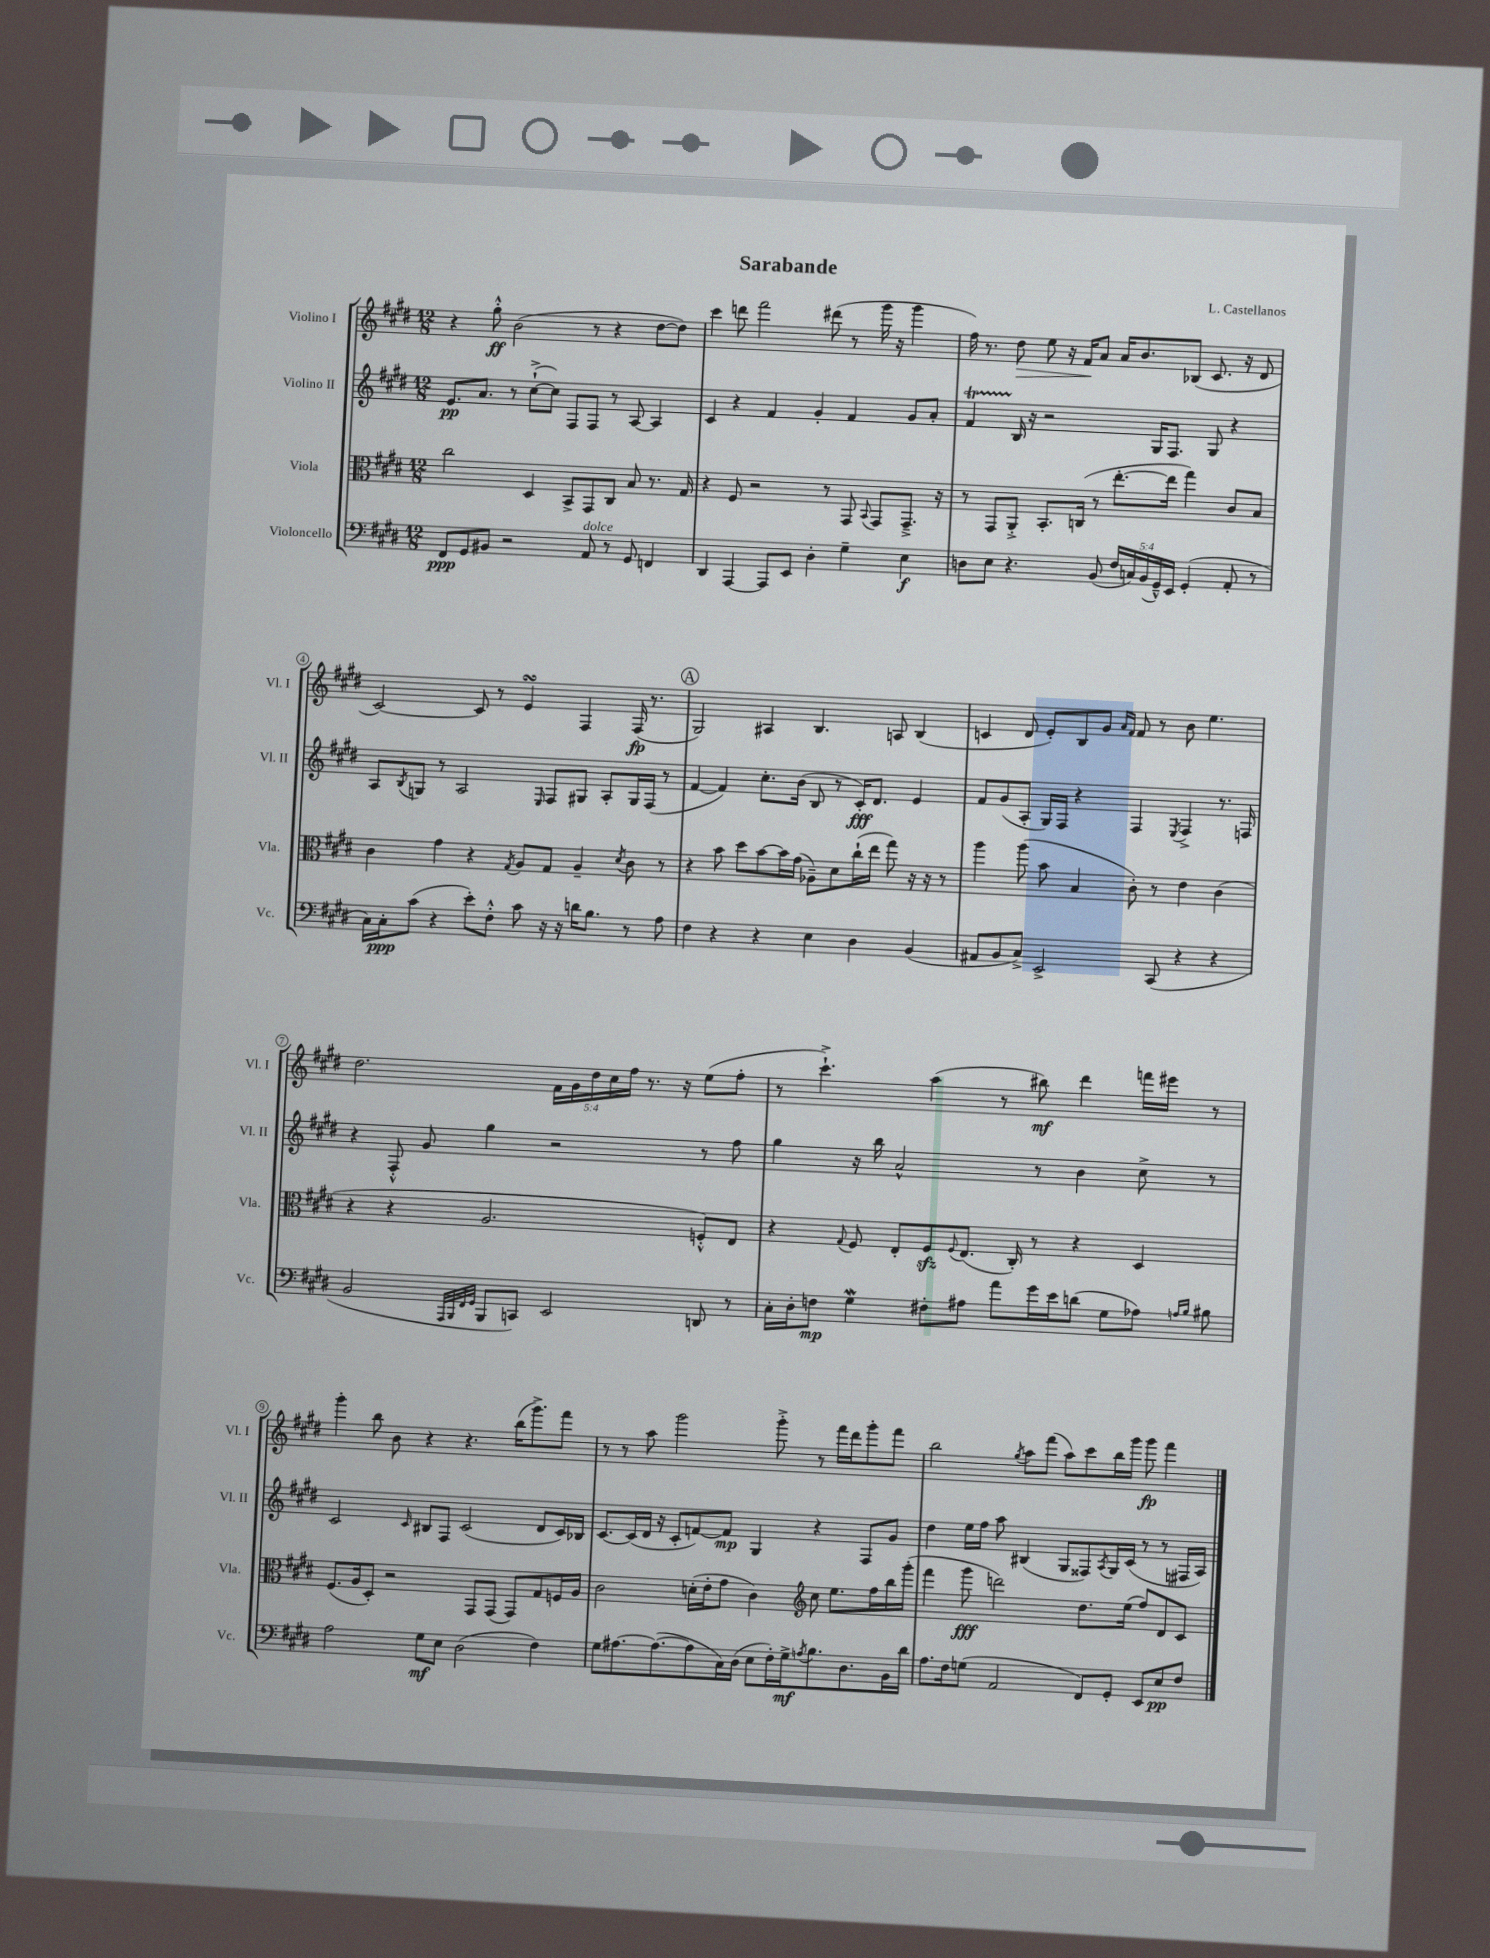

**kern	**dynam	**kern	**dynam	**kern	**dynam	**kern	**dynam
*part4	*part4	*part3	*part3	*part2	*part2	*part1	*part1
*staff4	*staff4	*staff3	*staff3	*staff2	*staff2	*staff1	*staff1
*I"Violoncello	*	*I"Viola	*	*I"Violino II	*	*I"Violino I	*
*I'Vc.	*	*I'Vla.	*	*I'Vl. II	*	*I'Vl. I	*
*clefF4	*	*clefC3	*	*clefG2	*	*clefG2	*
*k[f#c#g#d#]	*	*k[f#c#g#d#]	*	*k[f#c#g#d#]	*	*k[f#c#g#d#]	*
*M12/8	*	*M12/8	*	*M12/8	*	*M12/8	*
=1	=1	=1	=1	=1	=1	=1	=1
8FF#/L	ppp	2cc#\	.	8.e/L	pp	4r	.
8GG#/	.	.	.	.	.	.	.
.	.	.	.	8.a/J	.	.	.
8BB#X/J	.	.	.	.	.	8gg#'^^\	ff
2r	.	.	.	8r	.	(2b\	.
.	.	4D#/	.	([8cc#`^\L	.	.	.
.	.	.	.	8cc#\J])	.	.	.
.	.	8BB^/L	.	8F#/L	.	.	.
!LO:TX:a:i:t=dolce	!	!	!	!	!	!	!
8AA/	.	8GG#/	.	8F#/J	.	8r	.
8r	.	8C#/J	.	8r	.	4r	.
8GG#/	.	8B/	.	[8A/	.	.	.
4FFn/	.	8.r	.	4A/]	.	[8dd#\L	.
.	.	.	.	.	.	8dd#\J])	.
.	.	16G#/	.	.	.	.	.
=2	=2	=2	=2	=2	=2	=2	=2
4DD#/	.	4r	.	4c#/	.	4ccc#\	.
[4AAA/	.	8F#/	.	4r	.	8dddn\	.
.	.	2r	.	.	.	2fff#\	.
8AAA/L]	.	.	.	4f#/	.	.	.
8EE/J	.	.	.	.	.	.	.
4D#'\	.	.	.	4g#'/	.	.	.
.	.	8r	.	.	.	(8ddd#X\	.
4G#~\	.	8GG#/	.	4f#/	.	8r	.
.	.	8qqBB/	.	.	.	.	.
.	.	8GG#/L	.	.	.	16ggg#\	.
.	.	.	.	.	.	16r	.
4E\	f	8.GG#~^/J	.	8g#/L	.	4ggg#\	.
.	.	.	.	8a'/J	.	.	.
.	.	16r	.	.	.	.	.
=3	=3	=3	=3	=3	=3	=3	=3
8Dn\L	.	8r	.	4f#T/	.	16ff#\)	.
.	.	.	.	.	.	8.r	.
8E\J	.	8GG#/L	.	.	.	.	.
!	!	!	!	!	!	!	!LO:HP:b
4.r	.	8AA'^/J	.	16B/	.	8dd#\	>
.	.	.	.	16r	.	.	.
.	.	8.BB'/L	.	2r	.	8ee\	.
.	.	.	.	.	.	16r	.
.	.	(16Cn/Jk	.	.	.	16f#/KL	.
(8BB/	.	8r	.	.	.	8a/J	]
20F#/LL	.	[8.ee'\L	.	.	.	16a/KL	.
20Cn/)	.	.	.	.	.	.	.
.	.	.	.	.	.	8.b/	.
(20BB/	.	.	.	.	.	.	.
.	.	.	.	16G#/KL	.	.	.
20GG#~^^/)	.	.	.	.	.	.	.
.	.	16ee\Jk]	.	8.F#/J	.	.	.
20EE/JJ	.	.	.	.	.	.	.
(4GG#'/	.	4gg#\)	.	.	.	(8B-X/J	.
.	.	.	.	8G#/	.	8.c#/	.
8AA'/	.	8c#/L	.	4r	.	.	.
.	.	.	.	.	.	16r	.
8r	.	8B/J	.	.	.	8d#/	.
!!LO:LB:g=z
=4	=4	=4	=4	=4	=4	=4	=4
16C#\LL)	.	4c#\	.	8A/L	.	[2c#/)	.
16C#'\J	ppp	.	.	.	.	.	.
.	.	.	.	8qB/	.	.	.
(8c#\J	.	.	.	8Gn/J	.	.	.
4r	.	4g#\	.	8r	.	.	.
.	.	.	.	2A/	.	.	.
8e'\L)	.	4r	.	.	.	8c#/]	.
8F#'^^\J	.	.	.	.	.	8r	.
.	.	8qG#/	.	.	.	.	.
8c#\	.	8A/L	.	.	.	4esSSs/	.
.	.	.	.	16qqE/	.	.	.
16r	.	8G#/J	.	8F#/L	.	.	.
16r	.	.	.	.	.	.	.
16dn\KL	.	4A~/	.	8G#X/J	.	4F#/	.
8.B\J	.	.	.	.	.	.	.
.	.	.	.	8A'/L	.	.	.
.	.	8qd#/	.	.	.	.	.
8r	.	8c#\	.	16G#/L	.	(16F#/	fp
.	.	.	.	(16F#/JJ	.	8.r	.
8A\	.	8r	.	8r	.	.	.
!!LO:REH:place=s1:t=A
=5	=5	=5	=5	=5	=5	=5	=5
4F#\	.	4r	.	[4f#/	.	2G#/)	.
4r	.	8b\	.	4f#/])	.	.	.
.	.	8dd#\L	.	.	.	.	.
4r	.	[8b\	.	8.cc#'\L	.	4A#X/	.
.	.	16b\L]	.	.	.	.	.
.	.	(16g#\JJ	.	(16b\Jk	.	.	.
4E\	.	8A-X~\L)	.	8B/	.	4.B/	.
.	.	8d#\	.	8r	.	.	.
4D#\	.	(16cc#`\L	.	16c#'/KL)	fff	.	.
.	.	16ee\JJ	.	8.d#/J	.	.	.
.	.	8gg#\)	.	.	.	8An/	.
(4BB/	.	16r	.	4e/	.	(4B/	.
.	.	16r	.	.	.	.	.
.	.	8r	.	.	.	.	.
=6	=6	=6	=6	=6	=6	=6	=6
8AA#X/L	.	4aa\	.	8f#/L	.	4cn/	.
8BB/	.	.	.	(8g#/	.	.	.
8C#^/J)	.	(8aa\	.	8A'/J	.	8d#/	.
2EE^/	.	8b\	.	16G#/LL)	.	8e'/L)	.
.	.	.	.	16F#/JJ	.	.	.
.	.	4B/	.	4r	.	8B/	.
.	.	.	.	.	.	8g#/J	.
.	.	.	.	.	.	16qqa/LL	.
.	.	.	.	.	.	16qqf#/JJ	.
.	.	8c#'\)	.	4F#/	.	8f#/	.
(8CC#/	.	8r	.	.	.	8r	.
.	.	.	.	8qE/	.	.	.
4r	.	4e\	.	4F#^/	.	8b\	.
.	.	.	.	.	.	4.ee\	.
4r	.	(4c#\	.	8.r	.	.	.
.	.	.	.	16Fn/	.	.	.
!!LO:LB:g=z
=7	=7	=7	=7	=7	=7	=7	=7
2BB/	.	4r	.	4r	.	2.dd#\	.
.	.	4r	.	8F#'^^/	.	.	.
.	.	.	.	8g#/	.	.	.
32qqAAA/LLL	.	.	.	.	.	.	.
32qqBBB/	.	.	.	.	.	.	.
32qqFF#/	.	.	.	.	.	.	.
32qqGG#/JJJ	.	.	.	.	.	.	.
8BBB/L	.	2.A/	.	4gg#\	.	.	.
8CCn/J)	.	.	.	.	.	.	.
2EE/	.	.	.	2r	.	20f#\LL	.
.	.	.	.	.	.	20g#\	.
.	.	.	.	.	.	20dd#\	.
.	.	.	.	.	.	20cc#\	.
.	.	.	.	.	.	20ff#\JJ	.
.	.	.	.	.	.	8.r	.
.	.	.	.	.	.	16r	.
8DDn/	.	8Fn'^^/L)	.	8r	.	(8ee\L	.
8r	.	8E/J	.	8ff#\	.	8ff#'\J	.
=8	=8	=8	=8	=8	=8	=8	=8
16C#'\LL	.	4r	.	4gg#\	.	8r	.
16D#'\J	.	.	.	.	.	.	.
8Fn\J	mp	.	.	.	.	4.ccc#`^\)	.
.	.	8qqG#/	.	.	.	.	.
4G#W\	.	8F#/	.	16r	.	.	.
.	.	.	.	16bb\	.	.	.
.	.	8E'/L	.	2a^^/	.	.	.
8F#X'\L	.	8F#zz/	.	.	.	(4aa\	.
.	.	8qqF#/	.	.	.	.	.
8A#X\J	.	(8.E/J	.	.	.	.	.
8a\L	.	.	.	.	.	8r	.
.	.	16C#'/)	.	.	.	.	.
16g#\L	.	8r	.	8r	.	8bb#X\)	mf
16e\J	.	.	.	.	.	.	.
(8dn\J	.	4r	.	4b\	.	4ddd#\	.
8G#\L	.	.	.	.	.	.	.
8A-X\J)	.	4D#/	.	8cc#^\	.	16fffn\LL	.
.	.	.	.	.	.	16eee#X\JJ	.
16qqAn/LL	.	.	.	.	.	.	.
16qqB/JJ	.	.	.	.	.	.	.
8B#X\	.	.	.	8r	.	8r	.
!!LO:LB:g=z
=9	=9	=9	=9	=9	=9	=9	=9
2A\	.	(8.F#/L	.	2c#/	.	4ggg#'\	.
.	.	16A/k	.	.	.	.	.
.	.	8D#'/J)	.	.	.	8bb\	.
.	.	2r	.	.	.	8b\	.
.	.	.	.	16qqc#/	.	.	.
8G#\L	mf	.	.	8B#X/L	.	4r	.
8E\J	.	.	.	8F#/J	.	.	.
(2D#\	.	.	.	(2c#/	.	4.r	.
.	.	8GG#/L	.	.	.	.	.
.	.	(8GG#/J	.	.	.	.	.
.	.	8GG#/L)	.	.	.	(16bb\KL	.
.	.	.	.	.	.	8.ggg#^\)	.
4F#\)	.	8G#/	.	8d#/L	.	.	.
.	.	16Fn/L	.	16c#/L)	.	8fff#\J	.
.	.	16A/JJ	.	16B-X/JJ	.	.	.
=10	=10	=10	=10	=10	=10	=10	=10
8G#\L	.	2c#\	.	[8.c#/L	.	8r	.
[8.A#X\	.	.	.	.	.	8r	.
.	.	.	.	(16c#/L]	.	.	.
.	.	.	.	16d#/JJ	.	8aa\	.
(8.A#\_	.	.	.	16r	.	.	.
.	.	.	.	8c#'/L	.	2ggg#\	.
8A#\]	.	(16dn'\LL	.	[8fn/)	.	.	.
.	.	16e'\J	.	.	.	.	.
16C#\L)	.	8g#\J	.	8f/J]	mp	.	.
(16D#\JJ	.	.	.	.	.	.	.
8E\L	.	4c#\)	.	4G#/	.	.	.
16F#'\L)	.	.	.	.	.	8ggg#'^\	.
16G#^\J	mf	.	.	.	.	.	.
8qAn/	.	.	.	.	.	.	.
*	*	*clefG2	*	*	*	*	*
8.B\	.	8cc#\	.	4r	.	8r	.
.	.	8.ee\L	.	.	.	16fff#\LL	.
8.D#\	.	.	.	.	.	16ddd#\J	.
.	.	.	.	8F#/L	.	8ggg#'\	.
.	.	16ff#\L	.	.	.	.	.
16BB\L	.	16bb\	.	8g#/J	.	8fff#\J	.
16d#\JJ	.	(16ggg#'\JJ	.	.	.	.	.
=11	=11	=11	=11	=11	=11	=11	=11
8.A\L	.	4fff#\	.	4dd#\	.	2bb\	.
16F#\k	.	.	.	.	.	.	.
(8Gn\J	.	8ggg#\	fff	16ee\LL	.	.	.
.	.	.	.	16ff#\JJ	.	.	.
2AA/	.	2dddn\)	.	8aa\	.	.	.
.	.	.	.	.	.	8qgg#/	.
.	.	.	.	(4B#X/	.	8aa\L	.
.	.	.	.	.	.	(8fff#\J	.
.	.	.	.	8G#/L	.	8aa\L)	.
8FF#/L)	.	8.dd#\L	.	8F##X/)	.	8ccc#\	.
.	.	.	.	8qA/	.	.	.
8GG#'/J	.	.	.	16G#/L	.	16bb\L	.
.	.	(16ee\Jk	.	(16c#/JJ	.	16ggg#\JJ	.
8EE/L	.	8ff#/L)	.	8r	.	8ggg#\	fp
8E/	pp	8d#/	.	8r	.	4fff#\	.
8F#/J	.	8c#/J	.	16F#X/LL	.	.	.
.	.	.	.	16A/JJ)	.	.	.
==	==	==	==	==	==	==	==
*-	*-	*-	*-	*-	*-	*-	*-
